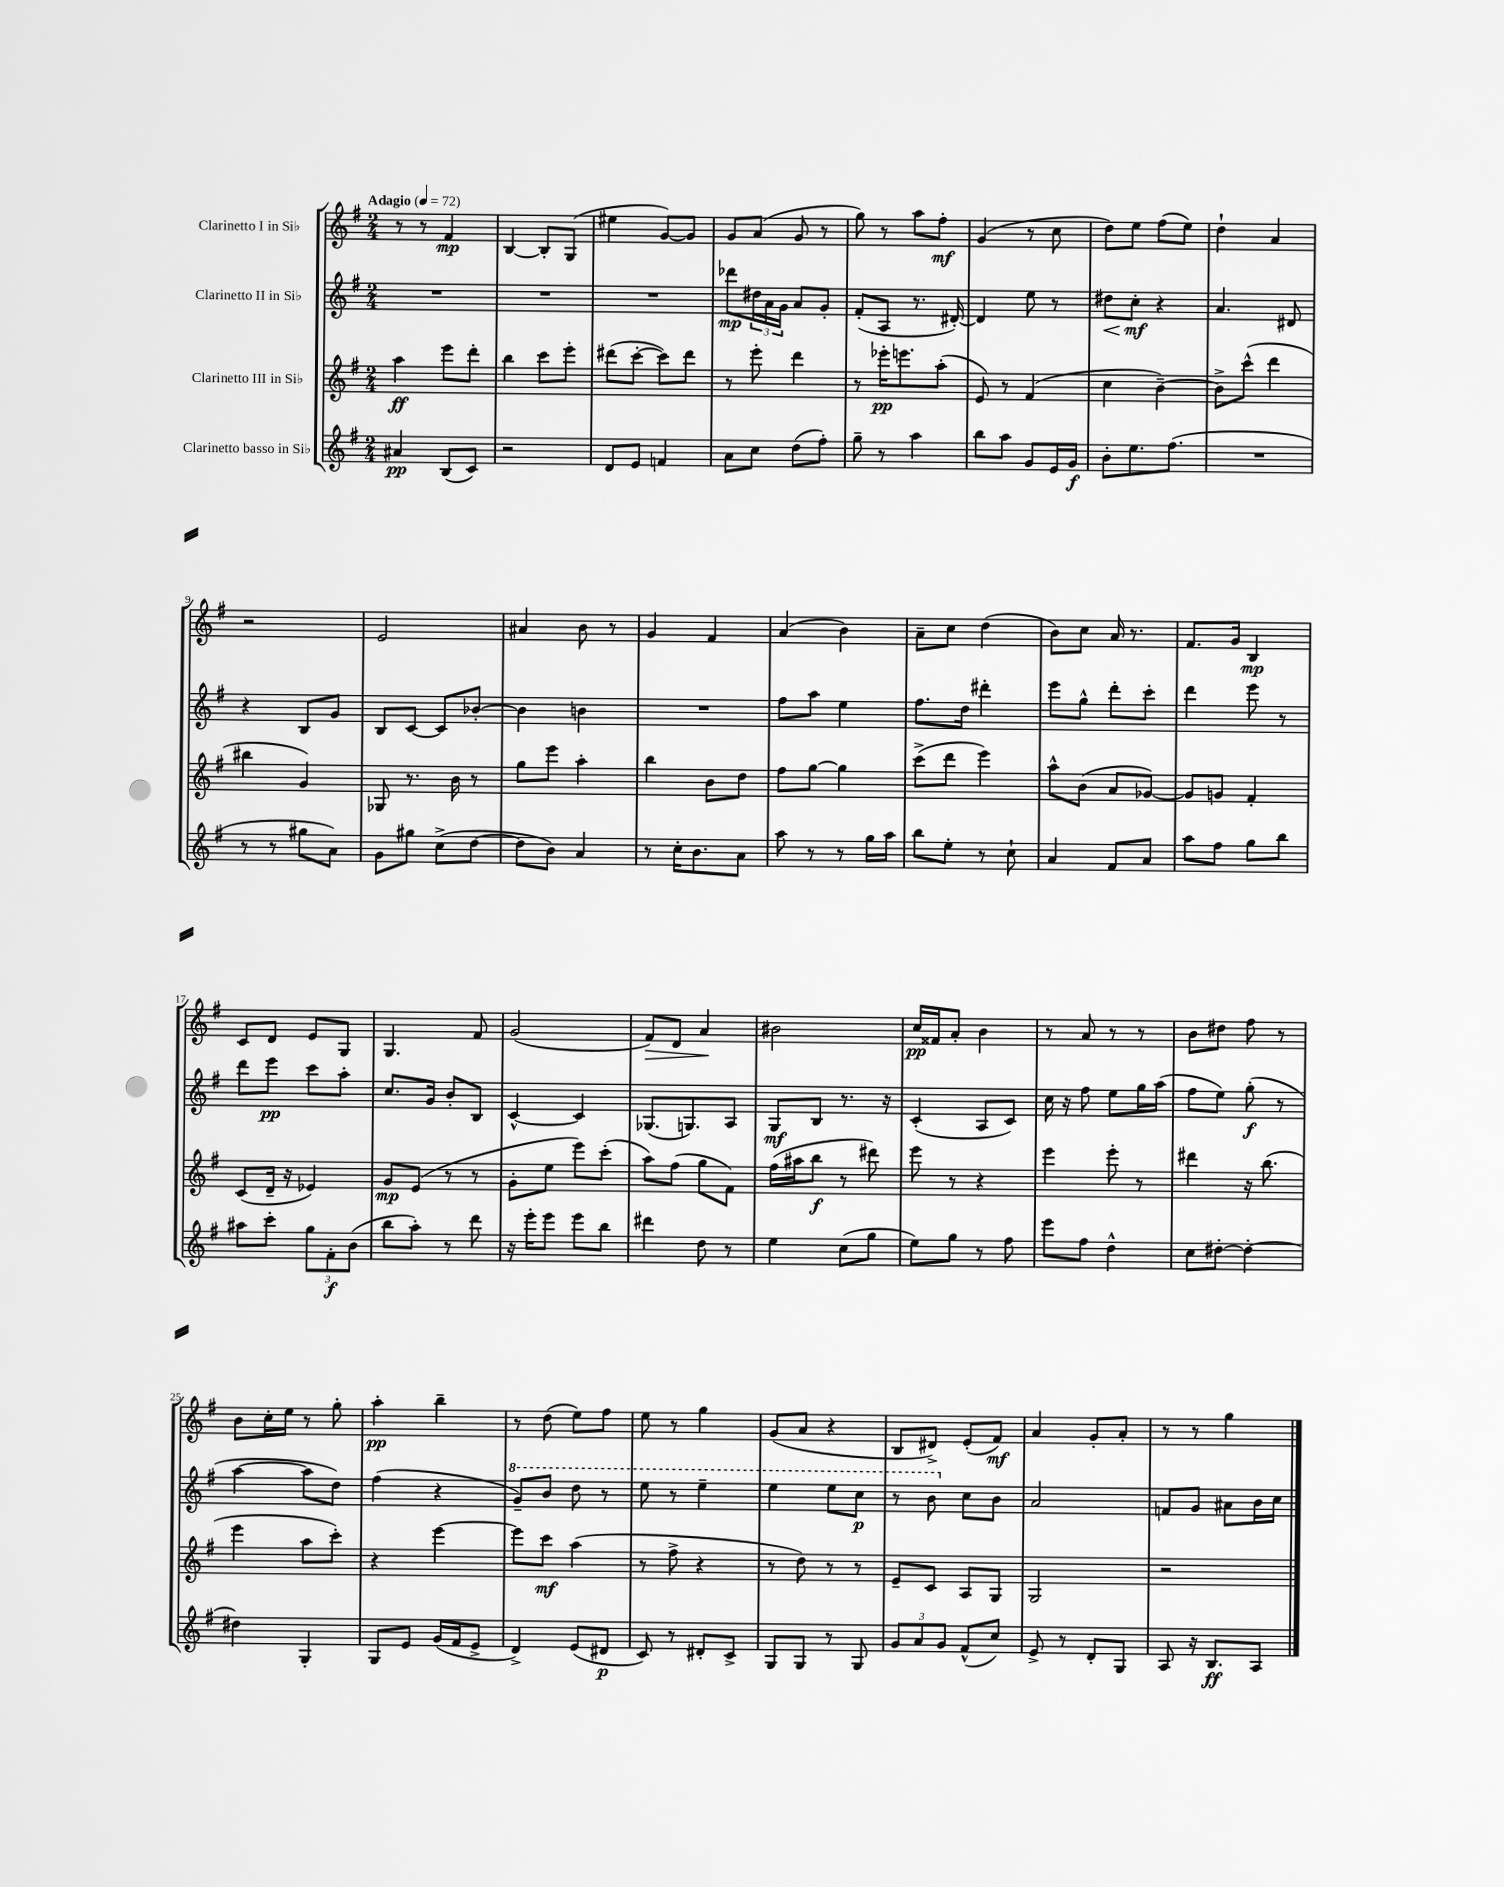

**kern	**kern	**kern	**kern
*staff4	*staff3	*staff2	*staff1
*clefG2	*clefG2	*clefG2	*clefG2
*k[f#]	*k[f#]	*k[f#]	*k[f#]
*M2/4	*M2/4	*M2/4	*M2/4
*MM72	*MM72	*MM72	*MM72
4a#	4aa	2r	8r
.	.	.	8r
(8B	8eee	.	4f#
8c)	8ddd'	.	.
=	=	=	=
2r	4bb	2r	[4B
.	8ccc	.	8B']
.	8eee'	.	(8G
=	=	=	=
8d	(8ddd#	2r	4ee#
8e	[8ccc'	.	.
4f	8ccc])	.	[8g)
.	8ddd#	.	8g]
=	=	=	=
8a	8r	8ddd-	8g
8cc	8eee'	24dd#	(8a
.	.	24a	.
.	.	24g	.
(8dd	4ddd	8a	8g
8ff#')	.	8g'	8r
=	=	=	=
8gg~	8r	(8f#'	8gg)
8r	16eee-'	8A	8r
.	8.eee	.	.
4aa	.	8.r	8aa
.	(8aa'	.	8ff#'
.	.	[16d#')	.
=	=	=	=
8bb	8e)	4d#]	(4g
8aa	8r	.	.
8g	(4f#	8ee	8r
16e	.	8r	8cc
16g	.	.	.
=	=	=	=
8b'	4cc	8dd#	8dd)
8.ee	.	8cc'	8ee
.	[4b~)	4r	(8ff#
(8.ff#	.	.	.
.	.	.	8ee)
=	=	=	=
2r	8b^]	4.a	4dd`
.	(8ccc^^	.	.
.	4ddd	.	4a
.	.	8d#	.
=	=	=	=
8r	4bb#	4r	2r
8r	.	.	.
8gg#	4g)	8B	.
8a)	.	8g	.
=	=	=	=
8g	8G-	8B	2e
8gg#	8.r	[8c	.
(8cc^	.	8c]	.
.	16b	.	.
[8dd	8r	[8b-'	.
=	=	=	=
8dd]	8gg	4b-]	4a#
8b)	8eee	.	.
4a	4aa'	4b	8b
.	.	.	8r
=	=	=	=
8r	4bb	2r	4g
16cc'	.	.	.
8.b	.	.	.
.	8b	.	4f#
8a	8dd	.	.
=	=	=	=
8aa	8ff#	8ff#	(4a
8r	[8gg	8aa	.
8r	4gg]	4ee	4b)
16gg	.	.	.
16aa	.	.	.
=	=	=	=
8bb	(8ccc^	8.ff#	8a~
8ee'	8ddd	.	8cc
.	.	16dd	.
8r	4eee)	4ddd#'	(4dd
8cc`	.	.	.
=	=	=	=
4a	8aa^^	8eee	8b)
.	(8b	8gg^^	8cc
8f#	8a	8ddd'	16a
.	.	.	8.r
8a	[8g-)	8ccc'	.
=	=	=	=
8aa	8g-]	4ddd	8.f#
8ff#	8g	.	.
.	.	.	16g
8gg	4f#'	8eee	4B
8bb	.	8r	.
=	=	=	=
8aa#	(8c	8ddd	8c
8ccc'	16d~	8eee	8d
.	16r	.	.
12gg	4e-)	8ccc	8e
12f#'	.	.	.
.	.	8aa'	8G
(12b	.	.	.
=	=	=	=
8bb	8g	8.cc	4.G
8aa')	(8e	.	.
.	.	16g	.
8r	8r	8b'	.
8ddd	8r	8B	8f#
=	=	=	=
16r	8g'	[4c^^	(2g
16eee'	.	.	.
8eee	8ee	.	.
8eee	8eee)	4c]	.
8bb	(8ccc'	.	.
=	=	=	=
4ddd#	8aa)	(8.G-	8f#)
.	(8ff#	.	8d
.	.	8.G)	.
8dd	8gg	.	4a
8r	8f#)	8A	.
=	=	=	=
4ee	(16ff#	8G	2b#
.	16aa#	.	.
.	8bb	8B	.
(8cc	8r	8.r	.
8gg	8ddd#)	.	.
.	.	16r	.
=	=	=	=
8ee)	8eee	(4c'	16cc
.	.	.	16f##
8gg	8r	.	8a'
8r	4r	8A	4b
8ff#	.	8c)	.
=	=	=	=
8eee	4eee	16cc	8r
.	.	16r	.
8ff#	.	8ff#	8a
4dd^^	8eee'	8ee	8r
.	8r	16gg	8r
.	.	(16aa	.
=	=	=	=
8cc	4ddd#	8ff#	8b
[8dd#'	.	8ee)	8dd#
4dd#'_	16r	(8gg'	8ff#
.	(8.bb	.	.
.	.	8r	8r
=	=	=	=
4dd#]	4eee	[4aa	8b
.	.	.	16cc'
.	.	.	16ee
4G'	8aa	8aa]	8r
.	8ccc')	8dd)	8gg'
=	=	=	=
8G	4r	(4ff#	4aa'
8e	.	.	.
(16g	[4eee	4r	4bb~
16f#	.	.	.
8e^	.	.	.
=	=	=	=
4d^)	8eee]	8gg~)	8r
.	8ccc	8bb	(8dd
(8e	(4aa	8ddd	8ee)
8d#	.	8r	8ff#
=	=	=	=
8c)	8r	8eee	8ee
8r	8ff#^	8r	8r
8d#'	4r	4eee~	4gg
8c^	.	.	.
=	=	=	=
8G	8r	4eee	(8g
8G	8dd)	.	8a
8r	8r	8eee	4r
8G	8r	8ccc	.
=	=	=	=
12g	8e~	8r	8B
12a	.	.	.
.	8c	8bb	8d#^)
12g	.	.	.
(8f#^^	8A	8cc	(8e'
8cc)	8G	8b	8f#)
=	=	=	=
8e^	2G	2a	4a
8r	.	.	.
8d'	.	.	8g'
8G	.	.	8a'
=	=	=	=
8A	2r	8f	8r
16r	.	8g	8r
8.B	.	.	.
.	.	8a#	4gg
8A	.	16b	.
.	.	16cc	.
==	==	==	==
*-	*-	*-	*-
